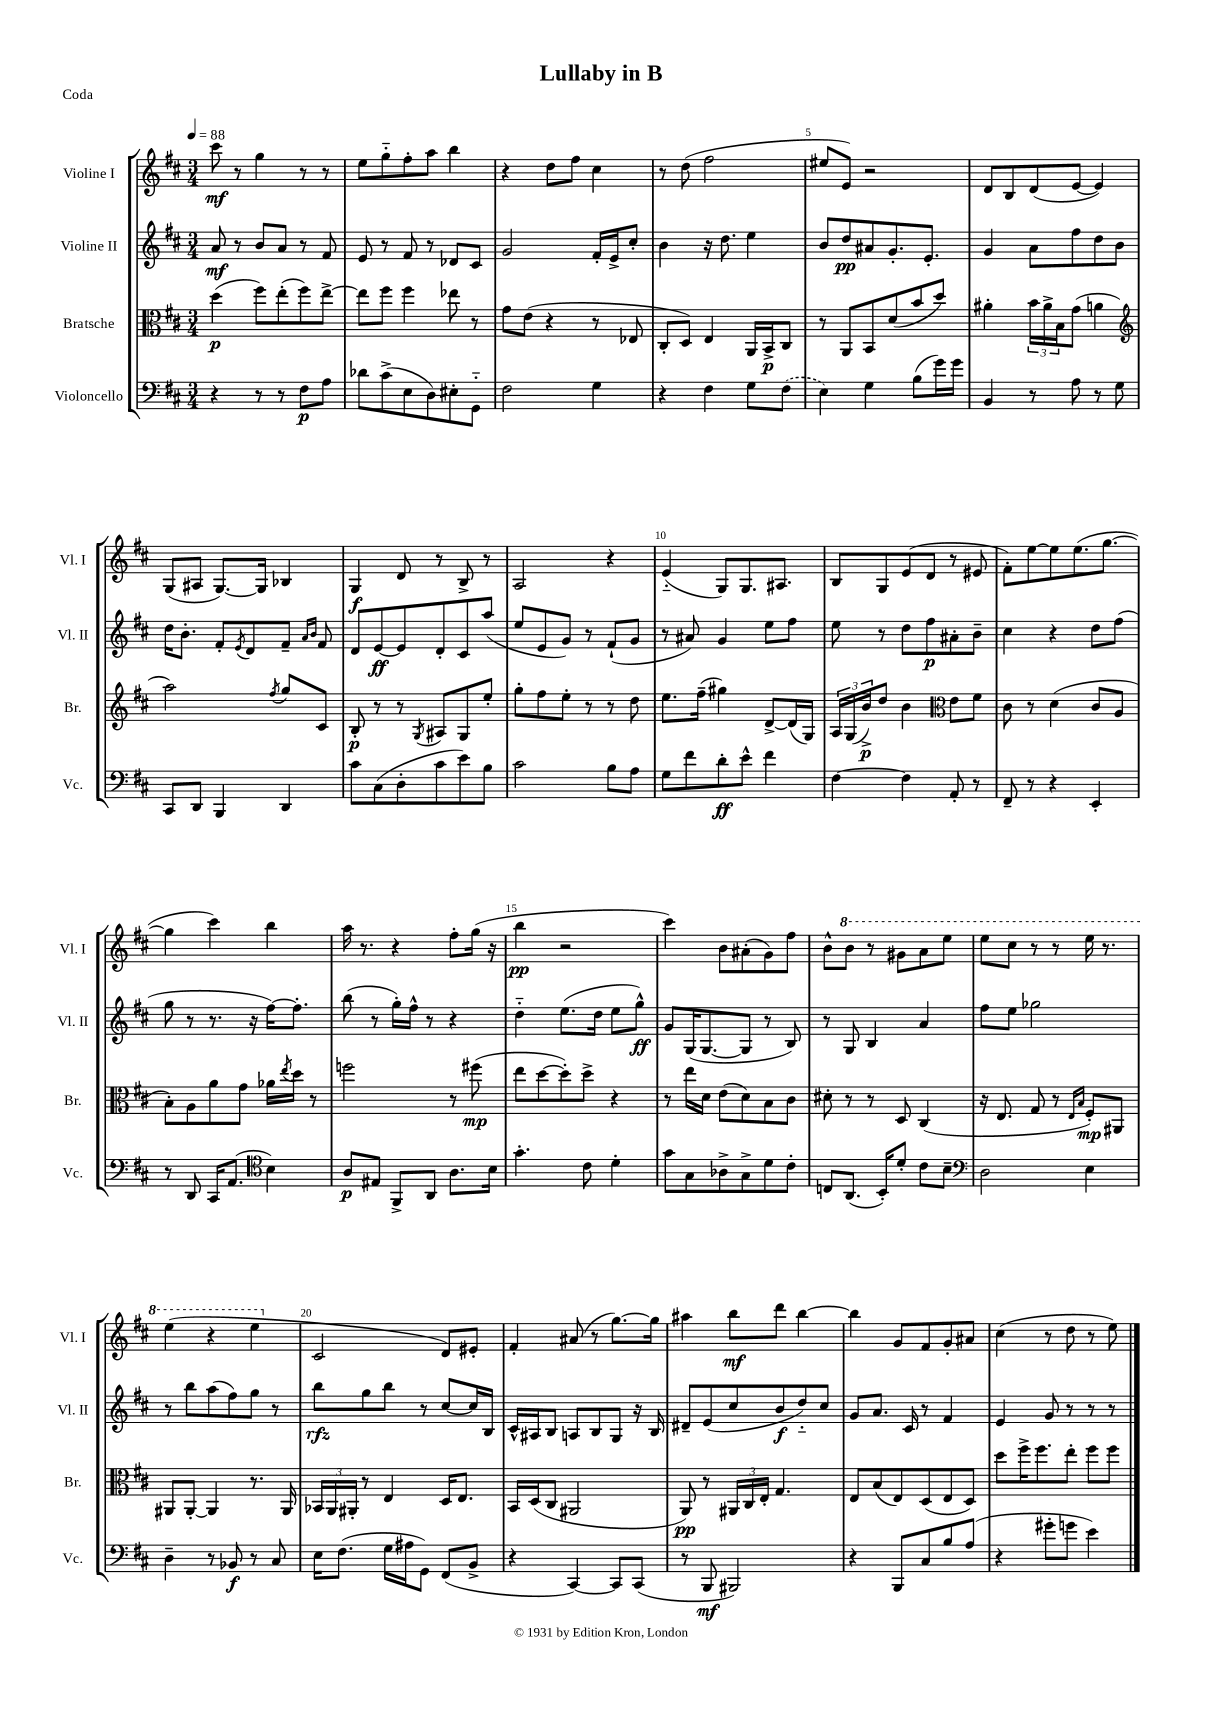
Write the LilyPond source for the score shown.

\header { title = "Lullaby in B" piece = "Coda" }
<<
\new StaffGroup <<
\new Staff = "s0" \with { instrumentName = "Violine I" shortInstrumentName = "Vl. I" } {
    \clef treble \key d \major \numericTimeSignature \time 3/4 \tempo 4 = 88
    cis'''8\mf r8 g''4 r8 r8 |
    e''8 g''8-_ fis''8-. a''8 b''4 |
    r4 d''8 fis''8 cis''4 |
    r8 d''8( fis''2 |
    eis''8 e'8) r2 |
    d'8 b8 d'8( e'8~ e'4) |
    g8( ais8 g8.~) g16 bes4 |
    g4\f d'8 r8 b8-> r8 |
    a2 r4 |
    e'4-_( g8) g8. ais8. |
    b8 g8 e'8( d'8 r8 eis'8 |
    fis'8-.) e''8~ e''8 e''8.( g''8.~ |
    g''4 cis'''4) b''4 |
    a''16 r8. r4 fis''8-. g''16( r16 |
    b''4\pp r2 |
    cis'''4) b'8 ais'8-.( g'8) fis''8 |
    b'8-^ \ottava #1 b''8 r8 gis''8 a''8 e'''8 |
    e'''8 cis'''8 r8 r8 e'''16 r8. |
    e'''4( r4 e'''4 \ottava #0 |
    cis'2 d'8) eis'8-. |
    fis'4-. ais'8( r8 g''8.~) g''16 |
    ais''4 b''8\mf d'''8 b''4~ |
    b''4 g'8 fis'8 g'8-. ais'8 |
    cis''4( r8 d''8 r8 e''8) \bar "|." |
}
\new Staff = "s1" \with { instrumentName = "Violine II" shortInstrumentName = "Vl. II" } {
    \clef treble \key d \major \numericTimeSignature \time 3/4
    a'8\mf r8 b'8 a'8 r8 fis'8 |
    e'8 r8 fis'8 r8 des'8 cis'8 |
    g'2 fis'16-. e'16-> cis''8-. |
    b'4 r16 d''8. e''4 |
    b'8 d''8\pp ais'8 g'8.-. e'8.-. |
    g'4 a'8 fis''8 d''8 b'8 |
    d''16 b'8.-. fis'8-. \acciaccatura { e'8 } d'8 fis'8-- \grace { a'16 b'16 } fis'8 |
    d'8 e'8~\ff e'8 d'8-. cis'8 a''8( |
    e''8 e'8 g'8) r8 fis'8-!( g'8 |
    r8 ais'8) g'4 e''8 fis''8 |
    e''8 r8 d''8 fis''8\p ais'8-. b'8-- |
    cis''4 r4 d''8 fis''8( |
    g''8 r8 r8. r16 fis''16~) fis''8.-. |
    b''8( r8 g''16-.) fis''16-^ r8 r4 |
    d''4-_ e''8.( d''16 e''8 g''8-^\ff) |
    g'8 g16( g8.~ g8 r8 b8) |
    r8 g8 b4 a'4 |
    fis''8 e''8 ges''2 |
    r8 b''8 a''8( fis''8) g''8 r8 |
    b''8\rfz g''8 b''8 r8 cis''8~ cis''16 b16 |
    cis'16-^ ais16 b8 a8 b8 g8 r16 b16 |
    dis'8-- e'8( cis''8 b'8\f d''8-_) cis''8 |
    g'8 a'8. cis'16 r8 fis'4 |
    e'4 g'8 r8 r8 r8 \bar "|." |
}
\new Staff = "s2" \with { instrumentName = "Bratsche" shortInstrumentName = "Br." } {
    \clef alto \key d \major \numericTimeSignature \time 3/4
    d''4\p( fis''8) e''8-.( fis''8) e''8~-> |
    e''8 fis''8 fis''4 ees''8 r8 |
    g'8 e'8( r4 r8 ees8 |
    cis8-. d8) e4 a,16 b,16->\p cis8 |
    r8 a,8 b,8 d'8( b'8 d''8) |
    ais'4-. \tuplet 3/2 { b'16 ais'16-> b16 } g'8( a'4 |
    \clef treble a''2) \acciaccatura { fis''8 } g''8 cis'8 |
    b8-.\p r8 r8 \acciaccatura { g8 } ais8 g8 e''8-. |
    g''8-. fis''8 e''8-. r8 r8 d''8 |
    e''8. fis''16--( gis''4) d'8~-> d'16( g16) |
    \tuplet 3/2 { a16 g16( b'16->\p) } d''8 b'4 \clef alto e'8 fis'8 |
    cis'8 r8 d'4( cis'8 a8 |
    b8-.) a8 a'8 g'8 aes'16 \acciaccatura { e''8 } d''16 r8 |
    f''2 r8 fis''8\mp( |
    e''8 d''8~ d''8-.) d''8-> r4 |
    r8 e''16 d'16 e'8( d'8) b8 cis'8 |
    dis'8-. r8 r8 d8 cis4( |
    r16 e8. g8 r8 \grace { e16 b16 } fis8-.\mp) ais,8 |
    ais,8 ais,8~-. ais,4 r8. ais,16 |
    \tuplet 3/2 { bes,16 a,16 ais,16-. } r8 e4 d16 e8. |
    b,16 d16( cis8 ais,2 |
    a,8\pp) r8 \tuplet 3/2 { ais,16 cis16 e16-. } g4. |
    e8 b8( e8) d8( e8 d8) |
    d''8 fis''16-> fis''8. e''8-. fis''8 fis''8 \bar "|." |
}
\new Staff = "s3" \with { instrumentName = "Violoncello" shortInstrumentName = "Vc." } {
    \clef bass \key d \major \numericTimeSignature \time 3/4
    r4 r8 r8 fis8\p a8 |
    des'8 cis'8->( e8 d8) eis8-. g,8-_ |
    fis2 g4 |
    r4 fis4 g8 \once \slurDashed fis8( |
    e4) g4 b8( g'16) g'16 |
    b,4 r8 a8 r8 g8 |
    cis,8 d,8 b,,4 d,4 |
    cis'8 cis8( d8-. cis'8 e'8) b8 |
    cis'2 b8 a8 |
    g8 fis'8 d'8-.\ff e'8-^ fis'4 |
    fis4~ fis4 a,8-. r8 |
    fis,8-- r8 r4 e,4-. |
    r8 d,8 cis,16 a,8.( \clef tenor b4) |
    a8\p eis8 fis,8-> a,8 a8. b16 |
    g'4.-. cis'8 d'4-. |
    g'8 g8 aes8-> g8-> d'8 cis'8-. |
    c8 a,8.( b,16-.) d'8-. cis'8 b8-- |
    \clef bass d2 e4 |
    d4-- r8 bes,8\f r8 cis8 |
    e16 fis8.( g16 ais16 g,8) fis,8( b,8-> |
    r4 cis,4~) cis,8 cis,8( |
    r8 b,,8\mf bis,,2) |
    r4 b,,8 cis8 b8 a8( |
    r4 gis'8-. g'8 e'4) \bar "|." |
}
>>
>>
\layout { \context { \Score \override BarNumber.break-visibility = ##(#f #t #t) barNumberVisibility = #(every-nth-bar-number-visible 5) } }
